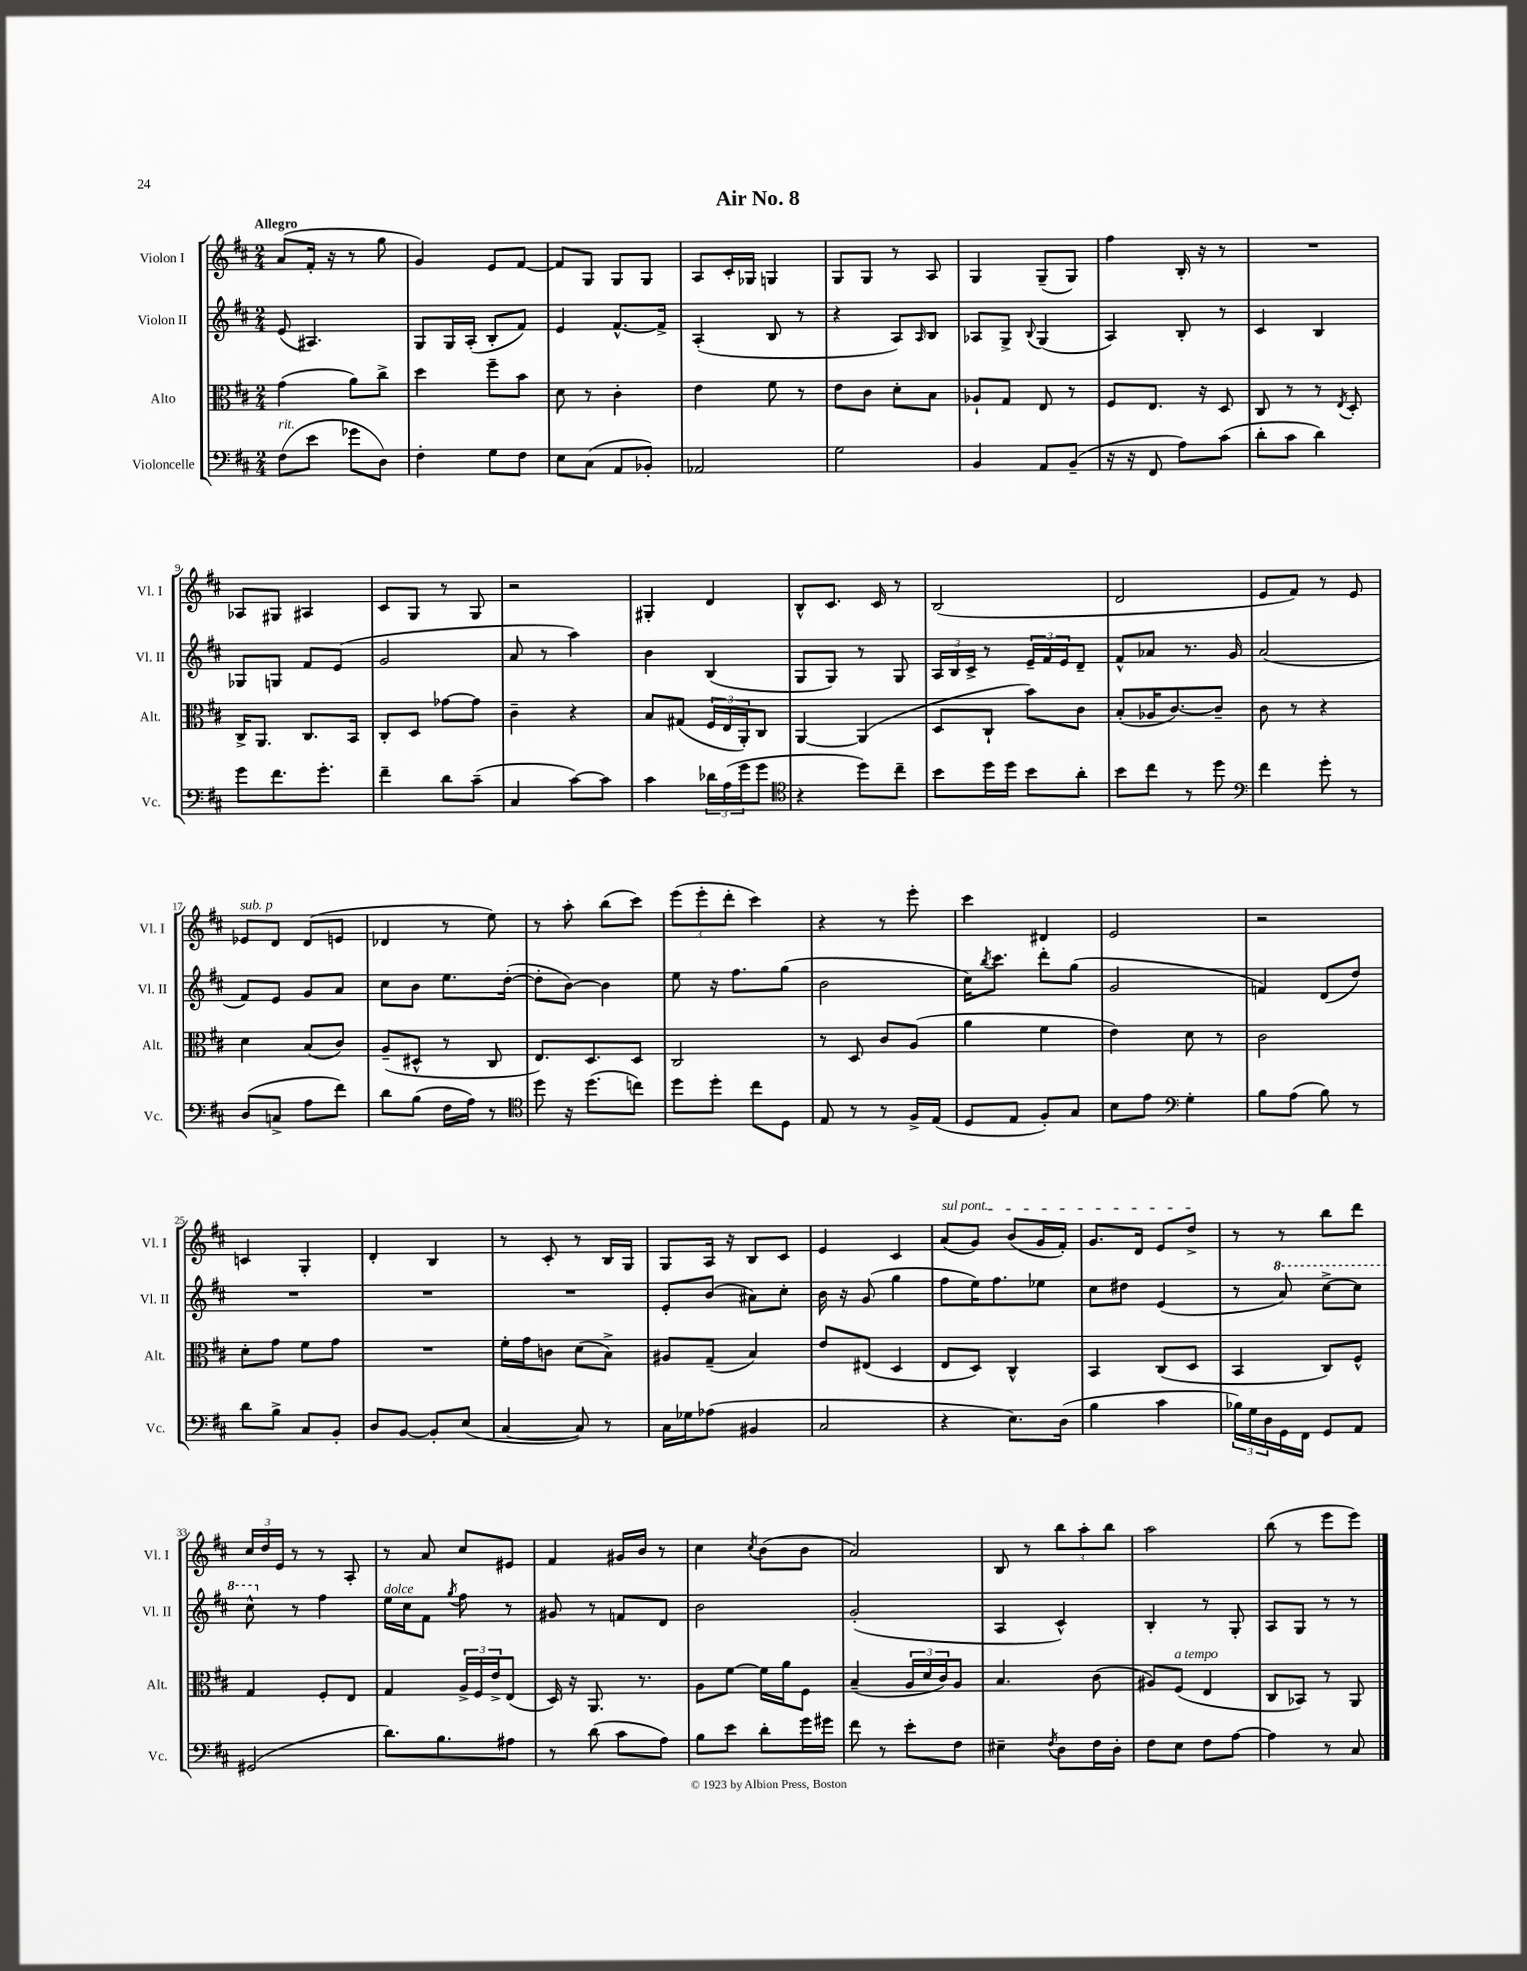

**kern	**kern	**kern	**kern
*part4	*part3	*part2	*part1
*staff4	*staff3	*staff2	*staff1
*I"Violoncelle	*I"Alto	*I"Violon II	*I"Violon I
*I'Vc.	*I'Alt.	*I'Vl. II	*I'Vl. I
*clefF4	*clefC3	*clefG2	*clefG2
*k[f#c#]	*k[f#c#]	*k[f#c#]	*k[f#c#]
*M2/4	*M2/4	*M2/4	*M2/4
=1	=1	=1	=1
!	!	!	!LO:TX:a:B:t=Allegro
!LO:TX:a:i:t=rit.	!	!	!
(8F#\L	(4g\	(8e/	(8a/L
8e\J	.	4.A#X/)	16f#'/Jk
.	.	.	16r
8g-X\L	8a\L)	.	8r
8D\J)	8cc#^\J	.	8gg\
=2	=2	=2	=2
4F#'\	4dd\	8G/L	4g/)
.	.	16G/L	.
.	.	(16A'/JJ	.
8G\L	8ff#~\L	8B'/L	8e/L
8F#\J	8b\J	8f#/J)	[8f#/J
=3	=3	=3	=3
8E\L	8d\	4e/	8f#/L]
(8C#\J	8r	.	8G/J
8AA/L	4c#'\	[8.f#^^/L	8G/L
8BB-X'/J)	.	.	8G/J
.	.	16f#^/Jk]	.
=4	=4	=4	=4
2AA-X/	4e\	(4A'/	8A/L
.	.	.	16c#'/L
.	.	.	16G-X/JJ
.	8f#\	8B/	4Gn/
.	8r	8r	.
=5	=5	=5	=5
2G\	8e\L	4r	8G/L
.	8c#\J	.	8G/J
.	8d'\L	8A/L)	8r
.	.	16qqA/	.
.	8B\J	8B/J	8A/
=6	=6	=6	=6
4BB/	8A-X`/L	8A-X/L	4G/
.	8G/J	8G^/J	.
.	.	8qqB/	.
8AA/L	8E/	(4G/	(8G~/L
(8BB~/J	8r	.	8G/J)
=7	=7	=7	=7
16r	8F#/L	4A/)	4ff#\
16r	.	.	.
8FF#/	8.E/J	.	.
8A\L)	.	8B'/	16B'/
.	16r	.	16r
(8c#\J	8D/	8r	8r
=8	=8	=8	=8
8d'\L	8C#/	4c#/	2r
8c#\J	8r	.	.
4d\)	8r	4B/	.
.	8qE/	.	.
.	8D'/	.	.
!!LO:LB:g=z
=9	=9	=9	=9
8g\L	16C#^/KL	8G-X/L	8A-X/L
.	8.AA/J	.	.
8.f#\	.	8Gn/J	8G#X/J
.	8.C#/L	8f#/L	4A#X/
8.g'\J	.	.	.
.	.	(8e/J	.
.	16BB/Jk	.	.
=10	=10	=10	=10
4f#~\	8C#'/L	2g/	8c#/L
.	8D/J	.	8G/J
8d\L	[8g-X\L	.	8r
(8c#~\J	8g-\J]	.	8G/
=11	=11	=11	=11
4C#/	4c#~\	8a/	2r
.	.	8r	.
[8c#\L)	4r	4aa\)	.
8c#\J]	.	.	.
=12	=12	=12	=12
4c#\	8B/L	4b\	4G#X'/
.	(8G#X/J	.	.
24d-X\LL	24F#/LL	(4B/	4d/
(24A\	24E/	.	.
24g\J	24AA'/J)	.	.
8g\J	8C#/J	.	.
=13	=13	=13	=13
*clefC4	*	*	*
4r	[4AA/	8G/L	8B^^/L
.	.	8G/J)	8.c#/J
8dd\L)	(4AA/]	8r	.
.	.	.	16c#/
8cc#~\J	.	8G/	8r
=14	=14	=14	=14
8b\L	8D/L	24A/LL	(2B/
.	.	24B/	.
.	.	24c#^/JJ	.
16dd\L	8C#`/J	8r	.
16dd\JJ	.	.	.
8b\L	8b\L)	24e~/LL	.
.	.	24f#/	.
.	.	24e/J	.
8a'\J	8c#\J	8d~/J	.
=15	=15	=15	=15
8b\L	(8B'/L	8f#^^/L	2d/
8cc#\J	16A-X/K	8a-X/J	.
.	[8.c#/)	.	.
8r	.	8.r	.
8dd\	8c#~/J]	.	.
.	.	16g/	.
=16	=16	=16	=16
*clefF4	*	*	*
4f#\	8c#\	(2a/	8e/L
.	8r	.	8f#/J)
8g'\	4r	.	8r
8r	.	.	8e/
!!LO:LB:g=z
=17	=17	=17	=17
!	!	!	!LO:TX:a:i:t=sub. p
(8D/L	4d\	8f#/L)	8e-X/L
8Cn^/J	.	8e/J	8d/J
8A\L	(8B/L	8g/L	(8d/L
8f#\J)	8c#/J)	8a/J	8en/J
=18	=18	=18	=18
8d\L	(8A~/L	8cc#\L	4d-X/
(8B\J	8D#X^^/J	8b\J	.
16F#\LL	8r	8.ee\L	8r
16A\JJ)	.	.	.
8r	8C#/	.	8ee\)
.	.	([16dd'\Jk	.
=19	=19	=19	=19
*clefC4	*	*	*
8dd\	8.E/L)	8dd'\L]	8r
16r	.	[8b\J)	8aa'\
(8.dd\L	8.D/	.	.
.	.	4b\]	(8bb\L
8ccn\J)	8D/J	.	8ccc#\J)
=20	=20	=20	=20
8dd\L	2C#/	8ee\	(12eee\L
.	.	.	12eee'\
8dd'\J	.	16r	.
.	.	.	12ddd'\J
.	.	8.ff#\L	.
8cc#\L	.	.	4ccc#\)
8D\J	.	(8gg\J	.
=21	=21	=21	=21
8E/	8r	2b\	4r
8r	8D/	.	.
8r	8c#/L	.	8r
16F#^/LL	(8A/J	.	8eee'\
(16E/JJ	.	.	.
=22	=22	=22	=22
8D/L	4a\	16cc#\KL)	4ccc#\
.	.	8qbb/	.
.	.	8.ccc#\J	.
8E/J	.	.	.
8F#'/L)	4f#\	8ddd'\L	4d#X/
8G/J	.	(8gg\J	.
=23	=23	=23	=23
8B\L	4e\)	2g/	2e/
8e\J	.	.	.
*clefF4	*	*	*
4G'\	8d\	.	.
.	8r	.	.
=24	=24	=24	=24
8B\L	2c#\	4fn/)	2r
(8A\J	.	.	.
8B\)	.	(8d/L	.
8r	.	8dd/J)	.
!!LO:LB:g=z
=25	=25	=25	=25
8d\L	8d'\L	2r	4cn/
8B^\J	8g\J	.	.
8C#/L	8f#\L	.	4G'/
8BB'/J	8g\J	.	.
=26	=26	=26	=26
8D/L	2r	2r	4d'/
[8BB/J	.	.	.
8BB'/L]	.	.	4B/
(8E/J	.	.	.
=27	=27	=27	=27
[4C#/	16f#'\LL	2r	8r
.	16g\J	.	.
.	8cn\J	.	8c#'/
8C#/])	(8d\L	.	8r
8r	8B^\J)	.	16B/LL
.	.	.	16G/JJ
=28	=28	=28	=28
16C#\LL	8A#X/L	8e'/L	8G/L
16G-X\J	.	.	.
(8A-X\J	(8G~/J	(8b/J	16A/Jk
.	.	.	16r
4BB#X/	4B/)	8a#X\L)	8B/L
.	.	8cc#'\J	8c#/J
=29	=29	=29	=29
2C#/	8e/L	16b\	4e/
.	.	16r	.
.	(8E#X/J	(8g/	.
.	4D/	4gg\	4c#/
=30	=30	=30	=30
!	!	!	!LO:TX:a:i:t=sul pont.
4r	8E/L	8ff#\L	(8a/L
.	8D/J)	16ee\K)	8g/J)
.	.	8.ff#\	.
8.E\L)	4C#^^/	.	(8b/L
.	.	8ee-X\J	16g/L
(16D\Jk	.	.	16f#'/JJ)
=31	=31	=31	=31
4B\	4BB/	8cc#\L	8.g/L
.	.	8dd#X\J	.
.	.	.	16d/Jk
4c#\	(8C#/L	(4e/	8e/L
.	8D/J	.	8dd^/J
=32	=32	=32	=32
24B-X\LL)	4BB/	8r	8r
24G\	.	.	.
24D\	.	.	.
*	*	*8va	*
16GG\	.	8aa/)	8r
16FF#\JJ	.	.	.
8GG/L	8C#/L)	[8ccc#^\L	8bb\L
8AA/J	8F#^^/J	8ccc#\J]	8ddd\J
!!LO:LB:g=z
=33	=33	=33	=33
(2GG#X/	4G/	8ccc#^^\	24cc#/LL
.	.	.	24dd/
.	.	.	24e/JJ
*	*	*X8va	*
.	.	8r	8r
.	8F#'/L	4ff#\	8r
.	8E/J	.	8A'/
=34	=34	=34	=34
!	!	!LO:TX:a:i:t=dolce	!
8.d\L)	4G/	16ee\LL	8r
.	.	16cc#\J	.
.	.	8f#\J	8a/
8.B\	.	.	.
.	.	8qgg/	.
.	24A^/LL	8ff#\	8cc#/L
.	24F#/	.	.
.	24e^/J	.	.
8A#X\J	(8E/J	8r	8e#X/J
=35	=35	=35	=35
8r	16D/)	8g#X/	4f#/
.	16r	.	.
(8d\	8.AA/	8r	.
8c#\L	.	8fn/L	16g#X/LL
.	8.r	.	16b/JJ
8A\J)	.	8d/J	8r
=36	=36	=36	=36
8B\L	8A\L	2b\	4cc#\
8e\J	[8f#\J	.	.
.	.	.	8qcc#/
8d'\L	16f#\LL]	.	(8b\L
.	16a\J	.	.
16g\L	8F#\J	.	8b\J
16g#X\JJ	.	.	.
=37	=37	=37	=37
8f#\	(4B~/	(2g'/	2a/)
8r	.	.	.
8e'\L	24A/LL	.	.
.	24d/	.	.
.	24c#/J)	.	.
8F#\J	8A/J	.	.
=38	=38	=38	=38
4E#X~\	4.B/	4A/	8B/
.	.	.	8r
8qF#/	.	.	.
8D\L	.	4c#^^/)	12bb\L
.	.	.	12aa'\
16F#\L	(8c#\	.	.
.	.	.	12bb\J
16D'\JJ	.	.	.
=39	=39	=39	=39
8F#\L	8A#X/L)	4B'/	2aa\
!	!LO:TX:a:i:t=a tempo	!	!
8E\J	(8F#/J	.	.
8F#\L	4E/	8r	.
[8A\J	.	8G'/	.
=40	=40	=40	=40
4A\]	8C#/L	8A/L	(8bb\
.	8BB-X/J)	8G/J	8r
8r	8r	8r	8eee\L
8C#/	8AA/	8r	8eee\J)
==	==	==	==
*-	*-	*-	*-
